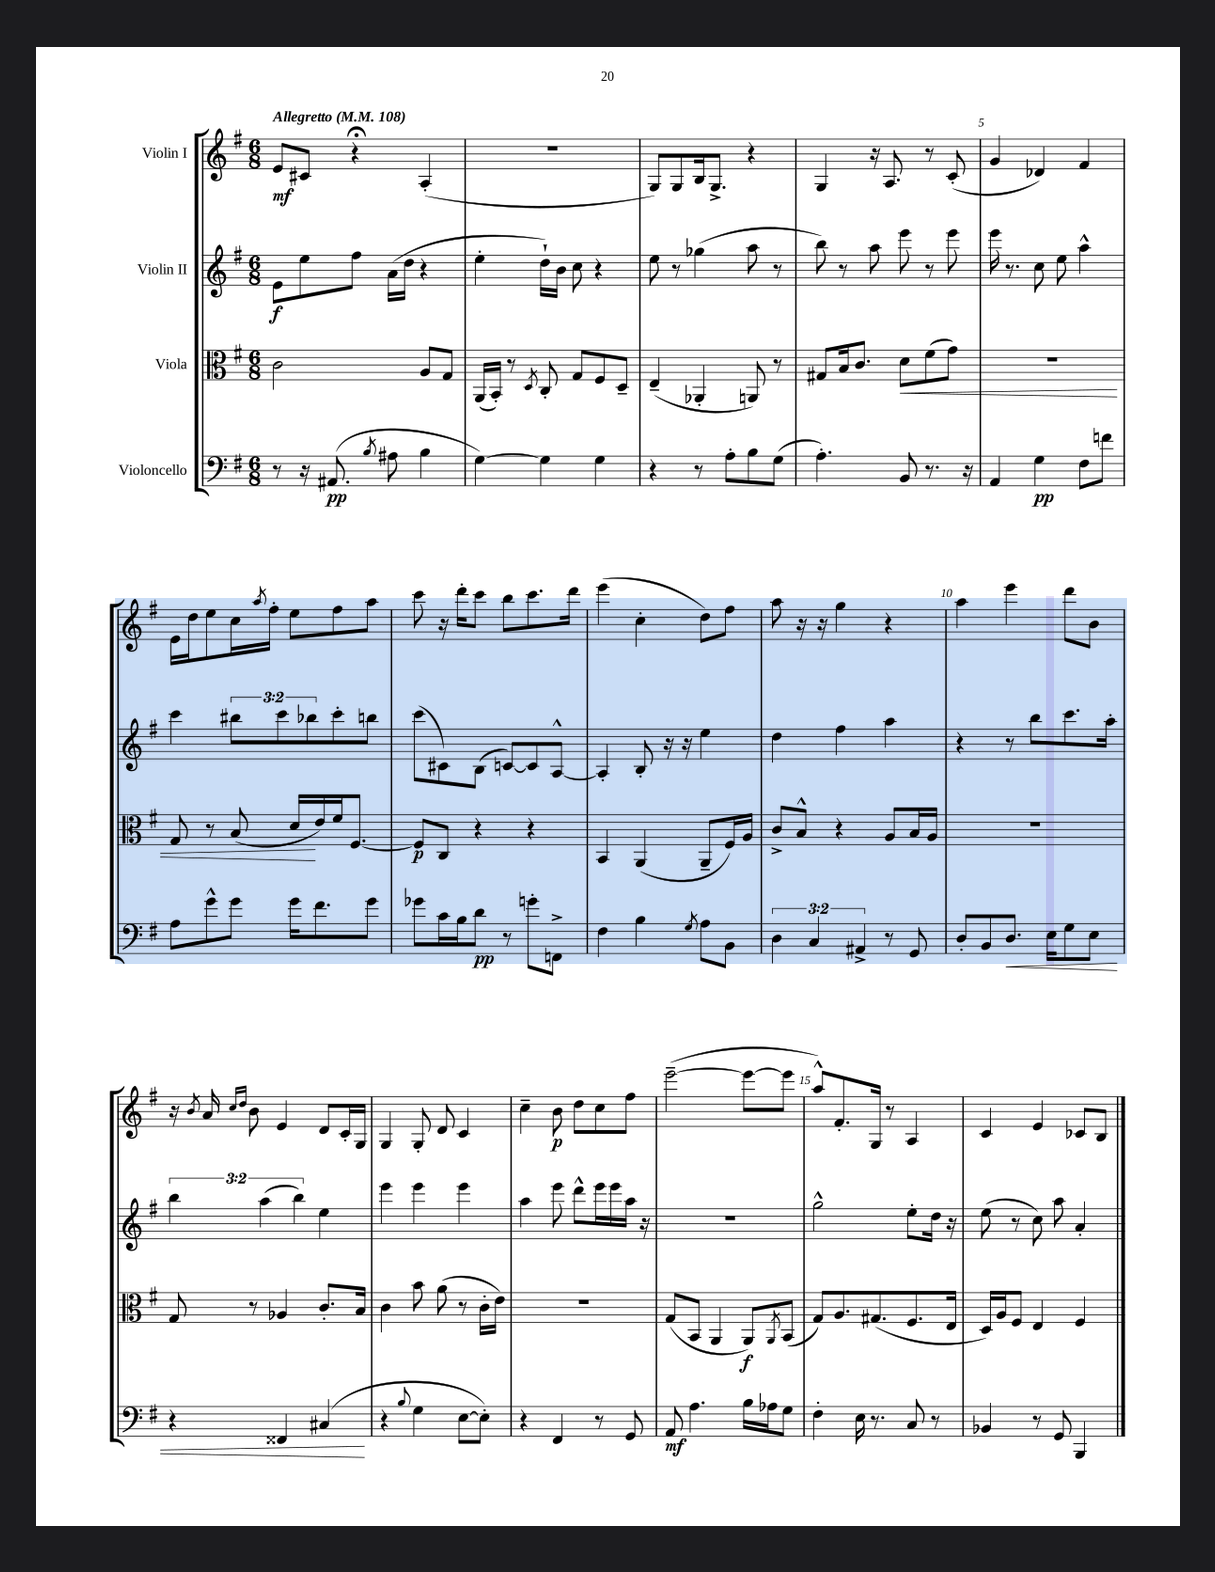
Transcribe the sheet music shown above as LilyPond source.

<<
\new StaffGroup <<
\new Staff = "s0" \with { instrumentName = "Violin I" } {
    \clef treble \key g \major \numericTimeSignature \time 6/8 \tempo "Allegretto" 4 = 108
    e'8\mf cis'8 r4\fermata a4-.( |
    R2. |
    g8) g8 b16 g8.-> r4 |
    g4 r16 a8. r8 c'8-.( |
    g'4 des'4) fis'4 |
    e'16 d''16 e''8 c''16 \acciaccatura { a''8 } fis''16-. e''8 fis''8 a''8 |
    c'''8 r16 d'''16-. c'''8 b''8 c'''8. d'''16 |
    e'''4( c''4-. d''8) fis''8 |
    a''8 r16 r16 g''4 r4 |
    a''4 e'''4 d'''8 b'8 |
    r16 \acciaccatura { b'8 } a'16 \grace { c''16 d''16 } b'8 e'4 d'8 c'16-. g16 |
    g4 g8-. d'8 c'4 |
    c''4-- b'8\p d''8 c''8 fis''8 |
    e'''2~--( e'''8~ e'''8 |
    a''8-^) fis'8.-. g16 r8 a4 |
    c'4 e'4 ces'8 b8 \bar "|." |
}
\new Staff = "s1" \with { instrumentName = "Violin II" } {
    \clef treble \key g \major \numericTimeSignature \time 6/8 \override Staff.TupletNumber.text = #tuplet-number::calc-fraction-text
    e'8\f e''8 fis''8 a'16( d''16 r4 |
    e''4-. d''16-!) b'16 c''8 r4 |
    e''8 r8 ges''4( a''8 r8 |
    b''8) r8 a''8 e'''8 r8 e'''8 |
    e'''16 r8. c''8 e''8 a''4-^ |
    c'''4 \tuplet 3/2 { bis''8 c'''8 bes''8 } c'''8-. b''8 |
    c'''8( cis'8) b8( c'8~) c'8 a8~-^ |
    a4-. b8-. r16 r16 e''4 |
    d''4 fis''4 a''4 |
    r4 r8 b''8 c'''8. a''16-. |
    \tuplet 3/2 { b''4 a''4( b''4) } e''4 |
    e'''4 e'''4 e'''4 |
    a''4 e'''8 d'''8-^ e'''16 e'''16 a''16 r16 |
    R2. |
    g''2-^ e''8-. d''16 r16 |
    e''8( r8 c''8) a''8 a'4-. \bar "|." |
}
\new Staff = "s2" \with { instrumentName = "Viola" } {
    \clef alto \key g \major \numericTimeSignature \time 6/8
    c'2 a8 g8 |
    a,16( b,16-.) r8 \acciaccatura { d8 } c8-. g8 fis8 d8-- |
    e4--( aes,4-. a,8) r8 |
    gis8 b16 c'8. d'8\< fis'8( g'8) |
    R2. |
    g8 r8 b8( d'16\! e'16) fis'16 fis8.~ |
    fis8\p c8 r4 r4 |
    b,4 a,4( a,8-- fis16) a16 |
    c'8-> b8-^ r4 a8 b16 a16 |
    R2. |
    g8 r8 aes4 c'8.-. b16 |
    c'4 b'8 a'8( r8 c'16-. e'16) |
    R2. |
    g8( b,8 a,4 a,8\f) \acciaccatura { a,8 } b,8( |
    g8) a8. gis8.( fis8. e16 |
    d16) a16 fis8 e4 fis4 \bar "|." |
}
\new Staff = "s3" \with { instrumentName = "Violoncello" } {
    \clef bass \key g \major \numericTimeSignature \time 6/8 \override Staff.TupletNumber.text = #tuplet-number::calc-fraction-text
    r8 r16 ais,8.\pp( \acciaccatura { b8 } ais8 b4 |
    g4~) g4 g4 |
    r4 r8 a8-. b8 g8( |
    a4.-.) b,8 r8. r16 |
    a,4 g4\pp fis8 f'8 |
    a8 g'8-^ g'8 g'16 fis'8. g'8 |
    ges'8 c'16 b16 d'8\pp r8 g'8-. f,8-> |
    fis4 b4 \acciaccatura { g8 } a8 b,8 |
    \tuplet 3/2 { d4 c4 ais,4-> } r8 g,8 |
    d8-. b,8 d8.\< e16 g8 e8 |
    r4 fisis,4 cis4\!( |
    r4 \appoggiatura { b8 } g4 e8~ e8-.) |
    r4 fis,4 r8 g,8 |
    a,8\mf a4. b16 aes16 g8 |
    fis4-. e16 r8. c8 r8 |
    bes,4 r8 g,8 b,,4 \bar "|." |
}
>>
>>
\layout { \context { \Score \override BarNumber.break-visibility = ##(#f #t #t) barNumberVisibility = #(every-nth-bar-number-visible 5) } }
